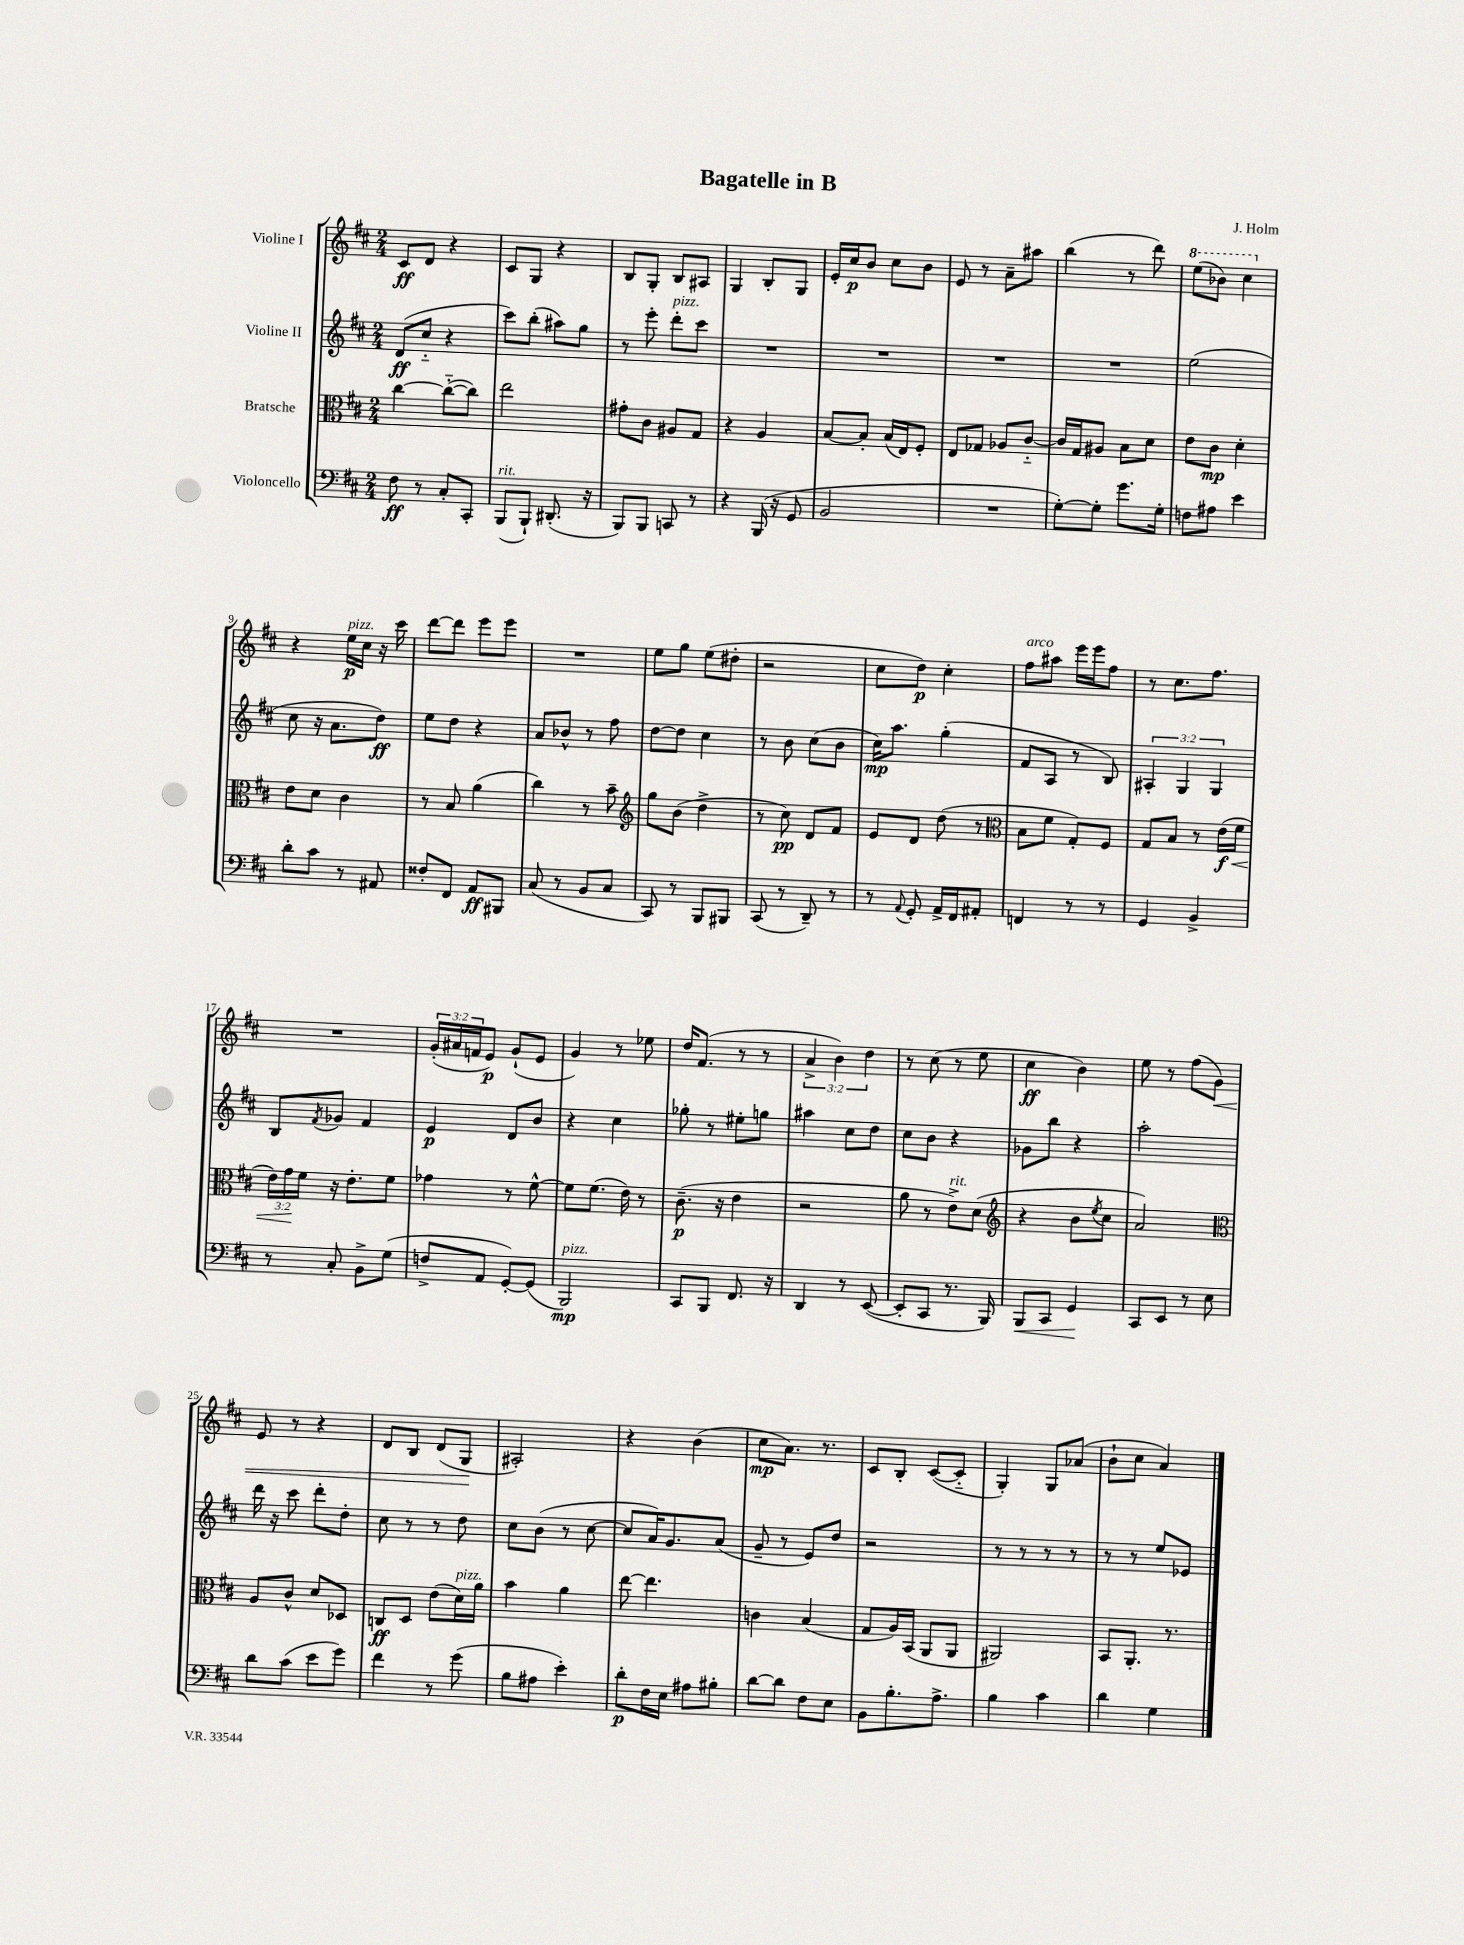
\header { title = "Bagatelle in B" composer = "J. Holm" }
<<
\new StaffGroup <<
\new Staff = "s0" \with { instrumentName = "Violine I" } {
    \clef treble \key d \major \numericTimeSignature \time 2/4 \override Staff.TupletNumber.text = #tuplet-number::calc-fraction-text
    cis'8\ff d'8 r4 |
    cis'8 g8 r4 |
    b8 g8-. b8 ais8 |
    g4 b8-. g8 |
    e'16-. cis''16\p b'8 cis''8 b'8 |
    e'8 r8 a'8-- ais''8 |
    b''4( r8 d'''8) |
    \ottava #1 e'''8( bes''8) cis'''4 \ottava #0 |
    r4 e''16\p^\markup { \italic "pizz." } cis''16 r16 cis'''16 |
    d'''8~ d'''8 e'''8 e'''8 |
    R2 |
    e''8 g''8 e''8( dis''8-. |
    r2 |
    cis''8 d''8\p) cis''4-. |
    fis''8^\markup { \italic "arco" } ais''8 e'''16 e'''16 fis''8 |
    r8 cis''8. fis''8. |
    R2 |
    \tuplet 3/2 { g'16-.( ais'16 f'16 } e'8\p) g'8-!( e'8 |
    g'4) r8 ees''8 |
    d''16 fis'8.( r8 r8 |
    \tuplet 3/2 { a'4-> b'4) d''4 } |
    r8 cis''8( r8 e''8 |
    cis''4\ff b'4) |
    e''8 r8 fis''8( g'8\<) |
    e'8 r8 r4 |
    d'8 b8 d'8( g8\! |
    ais2-.) |
    r4 b'4( |
    cis''8\mp a'8.) r8. |
    cis'8 b8-. cis'8~( cis'8-_ |
    g4-.) g8 aes'8( |
    b'8-! cis''8 a'4) \bar "|." |
}
\new Staff = "s1" \with { instrumentName = "Violine II" } {
    \clef treble \key d \major \numericTimeSignature \time 2/4 \override Staff.TupletNumber.text = #tuplet-number::calc-fraction-text
    d'8\ff( cis''8-_ r4 |
    cis'''8) b''8-.( ais''8) g''8 |
    r8 e'''8-. d'''8-.^\markup { \italic "pizz." } cis'''8 |
    R2 |
    R2 |
    R2 |
    R2 |
    e''2( |
    cis''8 r16 a'8. d''8\ff) |
    e''8 d''8 r4 |
    a'8 bes'8-^ r8 fis''8 |
    d''8~ d''8 cis''4 |
    r8 b'8 cis''8( b'8 |
    cis''16\mp) a''8. g''4-.( |
    fis'8 a8 r8 b8) |
    \tuplet 3/2 { ais4-. g4 g4 } |
    b8 \acciaccatura { fis'8 } ges'8 fis'4 |
    e'4\p d'8 b'8 |
    r4 cis''4 |
    ges''8-. r8 eis''8-. g''8 |
    ais''4 cis''8 d''8 |
    cis''8 b'8 r4 |
    ges'8 b''8 r4 |
    a''2-. |
    d'''16 r16 cis'''8 d'''8-. d''8-. |
    cis''8 r8 r8 d''8 |
    cis''8 b'8( r8 cis''8~ |
    cis''8 a'16) g'8. a'8( |
    g'8-- r8 e'8) d''8 |
    r2 |
    r8 r8 r8 r8 |
    r8 r8 e''8 ees'8 \bar "|." |
}
\new Staff = "s2" \with { instrumentName = "Bratsche" } {
    \clef alto \key d \major \numericTimeSignature \time 2/4 \override Staff.TupletNumber.text = #tuplet-number::calc-fraction-text
    cis''4~ cis''8~-_( cis''8) |
    e''2 |
    gis'8-. cis'8 ais8 g8 |
    r4 a4 |
    b8~ b8-. b16( e16) fis8-. |
    e8 ges8 aes8 cis'8~-_ |
    cis'16 g16 ais8 b8 d'8 |
    e'8 cis'8\mp d'4-. |
    e'8 d'8 cis'4 |
    r8 b8 a'4( |
    cis''4) r8 b'8-- |
    \clef treble g''8 b'8( d''4-> |
    r8 cis''8\pp) d'8 fis'8 |
    e'8 d'8 d''8( r8 |
    \clef alto b8 fis'8 g8-.) fis8 |
    g8 b8 r8 e'16\f\<( fis'16 |
    \tuplet 3/2 { e'16) g'16\! fis'16 } r16 e'8.-. fis'8 |
    ges'4 r8 fis'8~-^ |
    fis'8 fis'8.( e'16) r8 |
    cis'8.--\p( r16 e'4 |
    r2 |
    a'8 r8 e'8->^\markup { \italic "rit." }) d'8( |
    \clef treble r4 b'8 \acciaccatura { e''8 } cis''8 |
    a'2) |
    \clef alto a8 cis'8-^ d'8 des8 |
    c8\ff d8 e'8( d'16^\markup { \italic "pizz." }) a'16 |
    b'4 a'4 |
    e''8~ e''4. |
    c'4 b4( |
    g8 a16) b,16( a,8 a,8 |
    ais,2) |
    b,8 a,8.-. r8. \bar "|." |
}
\new Staff = "s3" \with { instrumentName = "Violoncello" } {
    \clef bass \key d \major \numericTimeSignature \time 2/4
    fis8\ff r8 cis8-. cis,8-. |
    b,,8^\markup { \italic "rit." }( b,,8-!) dis,8.-.( r16 |
    b,,8) b,,8 c,8 r8 |
    r4 b,,16( r16 g,8 |
    b,2 |
    R2 |
    g8~-.) g8-. g'8. g16-. |
    f8 ais8 e'4 |
    d'8-. cis'8 r8 ais,8 |
    fisis8-. fis,8 a,8\ff bis,,8 |
    cis8( r8 b,8 cis8 |
    cis,8) r8 b,,8 bis,,8 |
    cis,8( r8 d,8--) r8 |
    r8 \appoggiatura { a,8 } g,8-. a,16-> fis,16 ais,8-. |
    f,4 r8 r8 |
    g,4 b,4-> |
    r8 cis8-. b,8-> g8( |
    f8-> a,8 g,8~-.) g,8( |
    b,,2\mp^\markup { \italic "pizz." }) |
    cis,8 b,,8 fis,8. r16 |
    d,4 r8 e,8~( |
    e,8-. cis,8 r8. b,,16) |
    b,,8\< cis,8 g,4\! |
    cis,8 e,8 r8 e8 |
    d'8 cis'8( e'8 g'8) |
    fis'4 r8 g'8( |
    b8 ais8 e'4-.) |
    d'8-.\p fis16 e16 ais8 bis8-. |
    d'8~ d'8 fis8 e8 |
    b,8 b8.-. a8.-> |
    b4 cis'4 |
    d'4 g4 \bar "|." |
}
>>
>>
